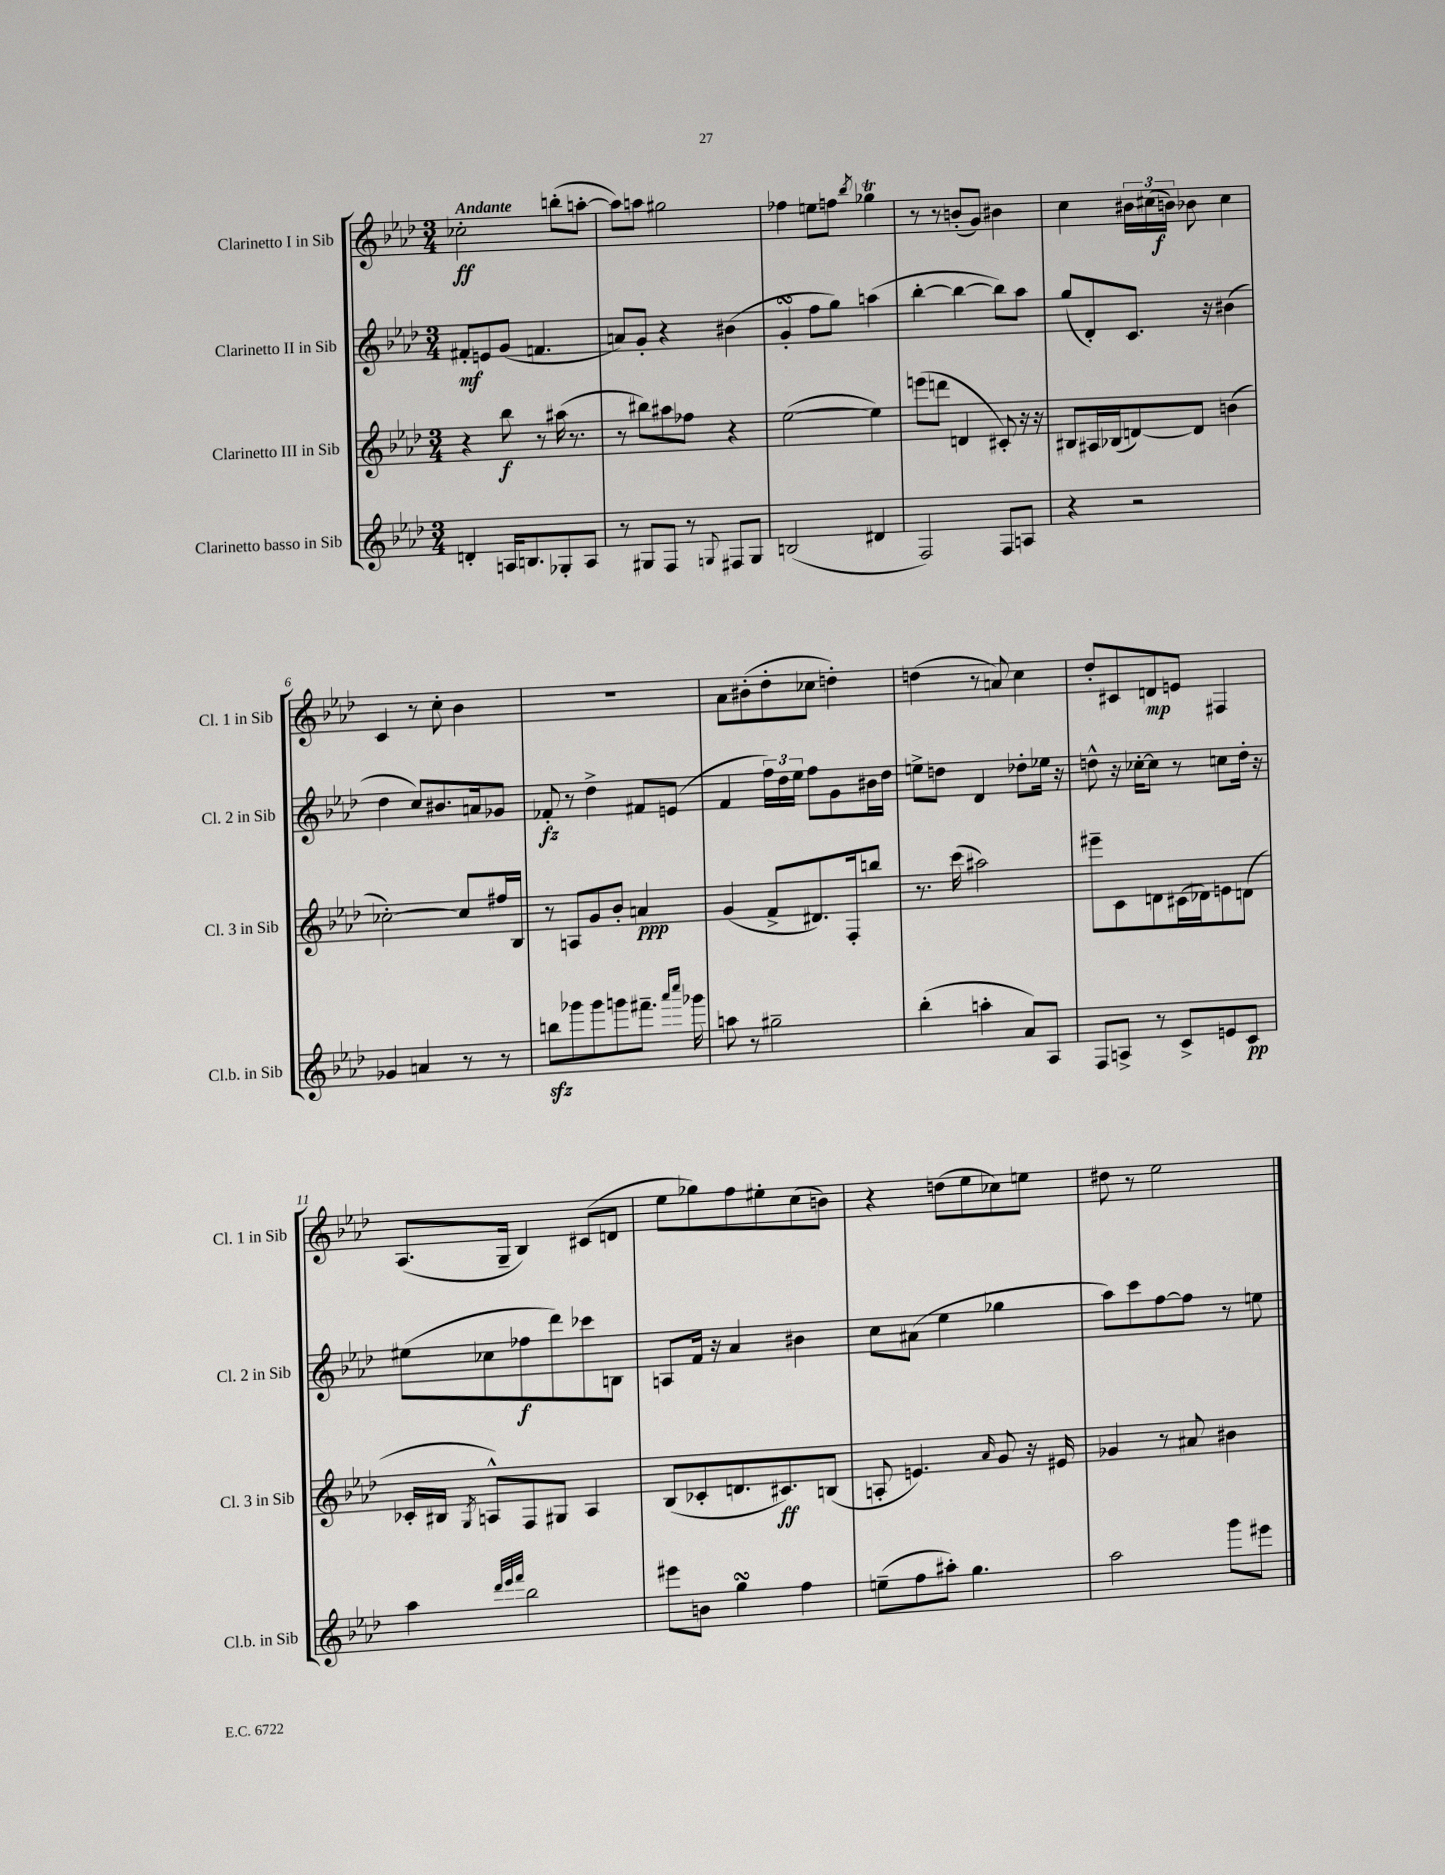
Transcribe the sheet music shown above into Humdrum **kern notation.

**kern	**kern	**kern	**kern
*staff4	*staff3	*staff2	*staff1
*clefG2	*clefG2	*clefG2	*clefG2
*k[b-e-a-d-]	*k[b-e-a-d-]	*k[b-e-a-d-]	*k[b-e-a-d-]
*M3/4	*M3/4	*M3/4	*M3/4
4d'/	4r	8f#'/L	2cc-'\
.	.	8e/	.
16A/LK	8bb-\	(8g/J	.
8.B/	.	.	.
.	8r	4.f/	.
8G-'/	(16aa#\	.	(8bb'\L
.	8.r	.	.
8A/J	.	.	[8aa'\J
=	=	=	=
8r	8r	8a/L)	8aa\]L)
8G#/L	8bb#\L)	8g'/J	8aa\J
8F/J	8aa#\	4r	2gg#\
8r	8ff-\J	.	.
8qqG/	.	.	.
8F#/L	4r	(4b#\	.
8G/J	.	.	.
=	=	=	=
(2B/	([2ee-\	4g'/	4ff-\
.	.	8ff\L	8ee\L
.	.	8gg\J)	8ff\J
.	.	.	8qbb-/
4d#/	4ee-\])	(4aa\	4gg-\
=	=	=	=
2F/)	(8eee\L	[4bb-'\	8r
.	8ddd\J	.	8r
.	4d/	4bb-\_	(8b'/L
.	.	.	8g/J)
8F/L	8c#'/)	8bb-\]L)	4b#\
8A/J	16r	8aa-\J	.
.	16r	.	.
=	=	=	=
4r	8B#/L	(8gg/L	4cc\
.	16A#/L	8d-'/)	.
.	(16B-/J	.	.
2r	[8d/)	8.c/J	24b#\LL
.	.	.	(24cc#\
.	.	.	24b\JJ)
.	8d/]J	.	8b-\
.	.	16r	.
.	(4b\	(4b#\	4cc#\
=	=	=	=
4g-/	[2cc-'\)	4dd-\	4c/
4a/	.	8cc/L)	8r
.	.	8.b#/	8cc'\
8r	8cc-/]L	.	4b-\
.	.	16a/k	.
8r	16ff#/L	8g-/J	.
.	16B-/JJ	.	.
=	=	=	=
8bb\L	8r	8f-'/	2.r
8ggg-\	8A/L	8r	.
8ggg-\	8g/	4dd-^\	.
8ggg\	8b-'/J	.	.
8.fff#~\J	4a/	8f#/L	.
.	.	(8e/J	.
16qqaaa-/LL	.	.	.
16qqcccc/JJ	.	.	.
16ggg-\	.	.	.
=	=	=	=
8aa\	(4g/	4f/	8a-\L
8r	.	.	(8b#'\
2gg#~\	8f^/L	24ff\LL)	8dd-'\
.	.	24dd-\	.
.	.	24ee-\JJ	.
.	8.d#/)	8ff\L	8cc-\J
.	.	8g\	4dd'\)
.	16F'/k	.	.
.	8bb/J	16b#\L	.
.	.	16dd-\JJ	.
=	=	=	=
(4bb-'\	8.r	8ee^\L	(4dd\
.	.	8dd\J	.
.	(16ccc\	.	.
4aa'\	2aa#\)	4d-/	8r
.	.	.	8a/)
8a-/L)	.	8dd-'\L	4cc\
8A-/J	.	16ee-\Jk	.
.	.	16r	.
=	=	=	=
8F/L	8eee#~\L	8dd^^\	8dd-'/L
8A^/J	8c\	16r	8c#/
.	.	[16cc-'\LK	.
8r	8d\	8cc-\]J	8d/
8c^/L	(16c#\L	8r	8e/J
.	16d-\J)	.	.
8e/	8e\	8cc\L	4F#/
8c/J	(8d\J	16dd'\Jk	.
.	.	16r	.
=	=	=	=
4aa-\	16c-'/LL	(8ee#\L	(8.A-/L
.	16B#/JJ	.	.
.	8qG/	.	.
.	8A^^/L)	8cc-\	.
.	.	.	16G~/Jk
32qqddd-/LLL	.	.	.
32qqeee-/	.	.	.
32qqfff/JJJ	.	.	.
2bb-\	8F/	8ff-\	4B-/)
.	8G#/J	8ddd-\)	.
.	4A/	8ccc-\	(8c#/L
.	.	8B\J	8d/J
=	=	=	=
8eee#\L	(8B-/L	8A/L	8ee-\L
8b\J	8c-'/	16f/Jk	8gg-\)
.	.	16r	.
4gg\	8.d/	4a-/	8ff\
.	.	.	8ee#'\
.	8.c#/)	.	.
4ff\	.	4b#\	(8cc\
.	(8B/J	.	8b\J)
=	=	=	=
(8ee~\L	8A'/	8cc\L	4r
8ff\	4.e/)	(8a#\J	.
8aa#'\J)	.	4ee-\	(8dd\L
4.gg\	.	.	8ee-\
.	16qqa-/	.	.
.	8g/	4gg-\	8cc-\)
.	16r	.	8ee\J
.	16e#/	.	.
=	=	=	=
2aa-\	4g-/	8aa-\L)	8dd#\
.	.	8ccc\	8r
.	8r	[8ff\	2ee-\
.	8a#/	8ff\]J	.
8ggg\L	4b#\	8r	.
8eee#\J	.	8ee\	.
==	==	==	==
*-	*-	*-	*-
